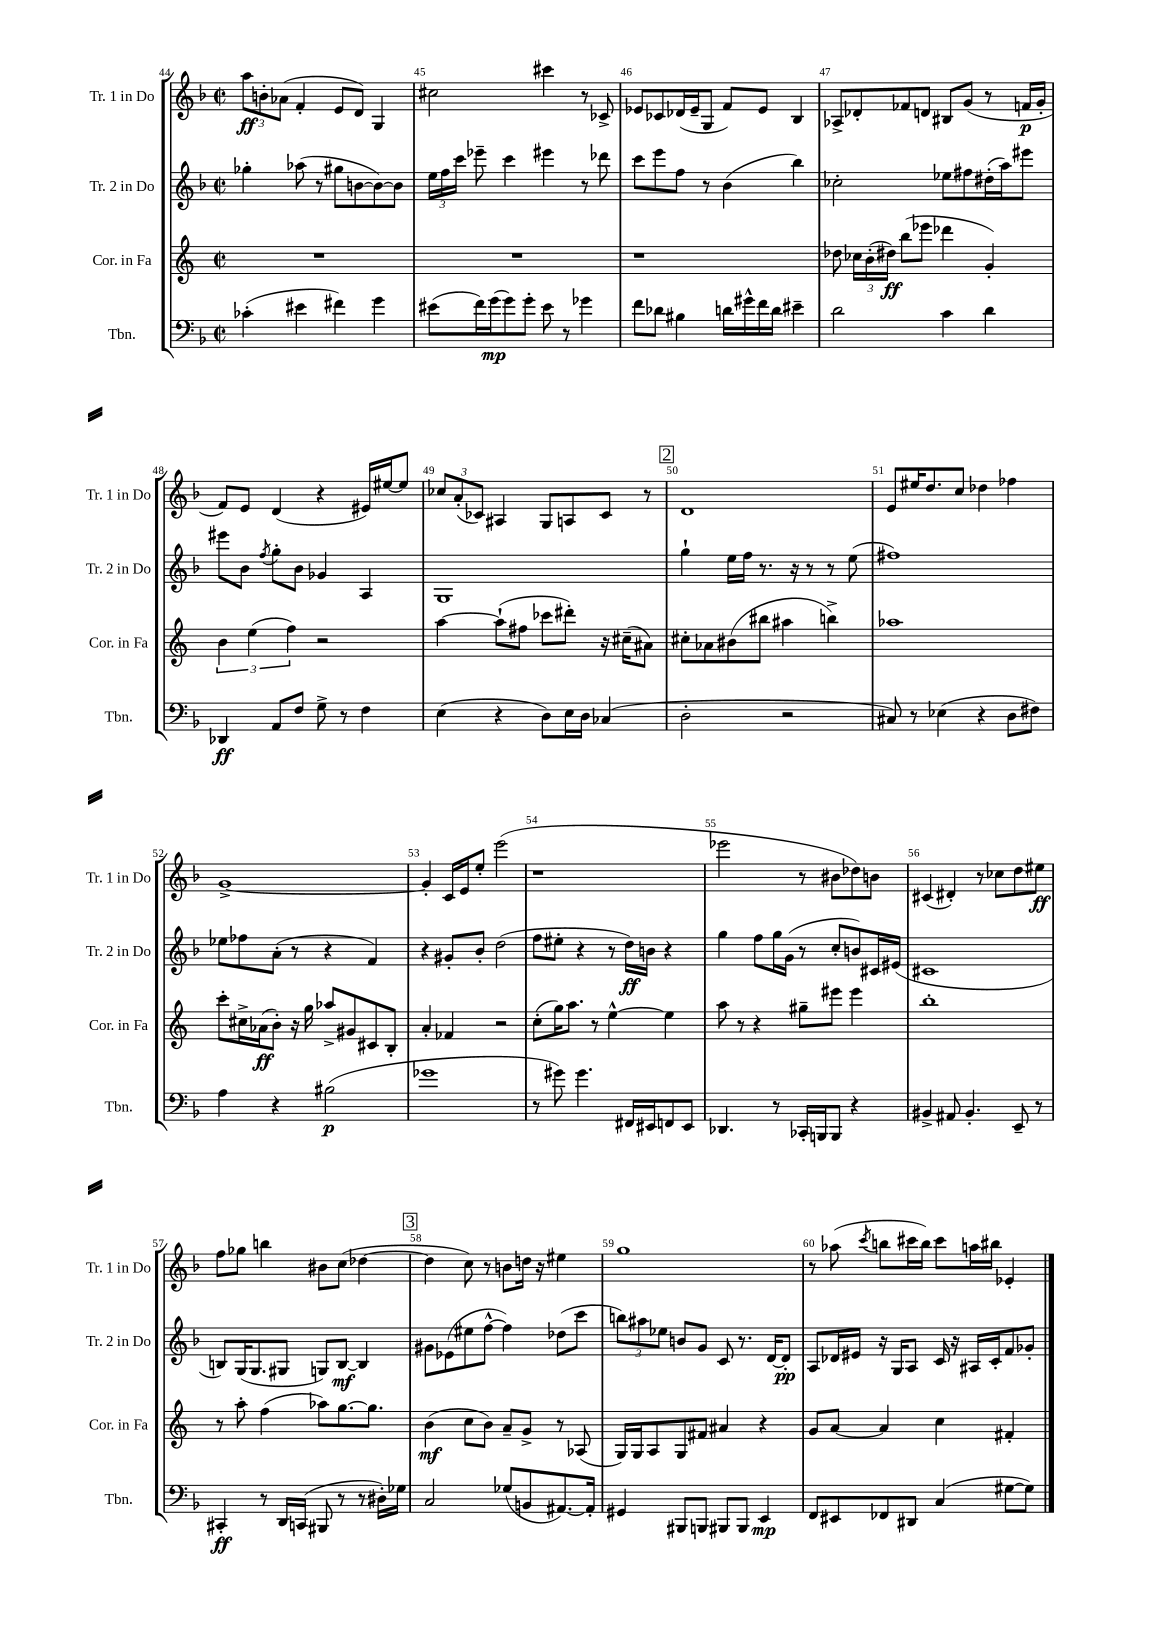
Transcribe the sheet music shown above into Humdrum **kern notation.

**kern	**kern	**kern	**kern
*staff4	*staff3	*staff2	*staff1
*clefF4	*clefG2	*clefG2	*clefG2
*k[b-]	*k[]	*k[b-]	*k[b-]
*M2/2	*M2/2	*M2/2	*M2/2
*met(c|)	*met(c|)	*met(c|)	*met(c|)
(4c-'\	1r	4gg-'\	12aa\L
.	.	.	12b'\
.	.	.	(12a-\J
4e#\	.	(8aa-\	4f'/
.	.	8r	.
4f#\)	.	8gg#\L	8e/L
.	.	[8b\	8d/J)
4g\	.	8b\_)	4G/
.	.	8b\]J	.
=	=	=	=
(8e#\L	1r	24ee\LL	2cc#\
.	.	24ff\	.
.	.	24ccc\JJ	.
16f\L)	.	8eee-~\	.
(16g\J	.	.	.
8g\)	.	4ccc\	.
8g'\J	.	.	.
8e#\	.	4eee#\	4ccc#\
8r	.	.	.
4g-\	.	8r	8r
.	.	8ddd-\	8c-^/
=	=	=	=
8f\L	1r	8ccc\L	8e-/L
8d-\J	.	8eee\	8c-/
4B#\	.	8ff\J	(16d-/L
.	.	.	16e-~/J
.	.	8r	8G/J
16d\LL	.	(4b-\	8f/L)
16g#^^\	.	.	.
16f\	.	.	8e-/J
16d\JJ	.	.	.
4e#~\	.	4bb-\)	4B-/
=	=	=	=
2d\	8dd-\	2cc-'\	8A-^/L
.	24cc-\LL	.	8d-'/
.	(24b'\	.	.
.	24dd#\JJ)	.	.
.	(8bb\L	.	8f-/
.	8eee-\J	.	8d/J
4c\	4ddd-\	8ee-\L	8B#/L
.	.	8ff#\	(8g/J
4d\	4g'/)	(16dd#'\L	8r
.	.	16aa\J)	.
.	.	8eee#\J	16f/LL
.	.	.	16g'/JJ
=	=	=	=
4DD-/	6b\	8eee#\L	8f/L)
.	.	8b-\J	8e/J
.	(6ee\	.	.
.	.	8qff/	.
8AA/L	.	8gg'\L	(4d/
.	6ff\)	.	.
8F/J	.	8b-\J	.
8G^\	2r	4g-/	4r
8r	.	.	.
4F\	.	4A/	16e#/LL)
.	.	.	[16ee#/J
.	.	.	8ee#/]J
=	=	=	=
(4E\	[4aa\	1G	12cc-/L
.	.	.	(12a'/
.	.	.	12c-/J)
4r	(8aa`\]L	.	4A#/
.	8ff#\J	.	.
8D\L)	8ccc-\L	.	8G/L
16E\L	8ddd#'\J)	.	8A/
16D\JJ	.	.	.
(4C-/	16r	.	8c-/J
.	(16cc#~\LK	.	.
.	8a#\J)	.	8r
=	=	=	=
2D'\	8cc#'\L	4gg`\	1d
.	8a-\	.	.
.	(8b#\	16ee\LL	.
.	.	16ff\JJ	.
.	8bb#\J	8.r	.
2r	4aa#\	.	.
.	.	16r	.
.	.	8r	.
.	4bb^\)	8r	.
.	.	(8ee\	.
=	=	=	=
8C#/)	1aa-	1ff#)	8e/L
8r	.	.	16ee#/K
.	.	.	8.dd/
(4E-\	.	.	.
.	.	.	8cc/J
4r	.	.	4dd-\
8D\L	.	.	4ff-\
8F#\J)	.	.	.
=	=	=	=
4A\	8ccc'\L	8ee-\L	[1g^
.	16cc#^\L	8ff-\	.
.	(16a-\J	.	.
4r	8b'\J)	(8a'\J	.
.	16r	8r	.
.	16gg\	.	.
(2B#\	8aa-^/L	4r	.
.	8g#/	.	.
.	8c#/	4f/)	.
.	8B'/J	.	.
=	=	=	=
1g-	4a'/	4r	4g'/]
.	4f-/	8g#'/L	16c/LL
.	.	.	16e/J
.	.	8b-'/J	8ee'/J
.	2r	(2dd\	(2eee\
=	=	=	=
8r	(8cc'\L	8ff\L	1r
8g#\)	16gg\K)	8ee#'\J	.
.	8.aa\J	.	.
4.g#\	.	4r	.
.	8r	.	.
.	[4ee^^\	8r	.
16FF#/LL	.	16dd\LL)	.
16EE#/J	.	16b\JJ	.
8FF/	4ee\]	4r	.
8EE#/J	.	.	.
=	=	=	=
4.DD-/	8aa\	4gg\	2eee-\
.	8r	.	.
.	4r	8ff\L	.
8r	.	16gg\L	.
.	.	(16g\JJ	.
16CC-'/LL	8gg#~\L	8r	8r
16BBB/J	.	.	.
8BBB/J	8eee#\J	8cc'/L	8b#\L
4r	4eee#\	8b/)	8dd-\)
.	.	16c#/L	8b\J
.	.	(16e#/JJ	.
=	=	=	=
4BB#^/	1bb'	1c#	(4c#/
8AA#/	.	.	4d#'/)
4.BB#'/	.	.	.
.	.	.	8r
.	.	.	8cc-\L
8EE~/	.	.	8dd\
8r	.	.	8ee#\J
=	=	=	=
4CC#'/	8r	8B/L)	8ff\L
.	8aa'\	(16G/K	8gg-\J
.	.	8.G/	.
8r	(4ff\	.	4bb\
16DD/LL	.	8G#/J	.
(16CC/JJ	.	.	.
8BBB#/	8aa-\L)	8G/L)	8b#\L
8r	[8.gg\	[8B/J	(8cc\J
8r	.	4B/]	[4dd-\
.	8.gg\]J	.	.
16D#'\LL)	.	.	.
16G-\JJ	.	.	.
=	=	=	=
2C/	(4b\	8g#\L	4dd-\]
.	.	(8e-\	.
.	8cc\L	8ee#\	8cc\)
.	8b\J)	[8ff^^\J	8r
(8G-/L	8a~/L	4ff\])	8b\L
8BB/	8g^/J	.	16dd\Jk
.	.	.	16r
[8.AA#/)	8r	(8dd-\L	4ee#\
.	(8A-/	8ccc\J	.
16AA#'/]Jk	.	.	.
=	=	=	=
4GG#/	16G/LL)	12bb\L)	1gg
.	16G/J	.	.
.	.	12aa#\	.
.	8A/	.	.
.	.	12ee-\J	.
8BBB#/L	8G/	8b/L	.
8BBB/J	8f#/J	8g/J	.
8BBB#/L	4a#/	8c/	.
8BBB#/J	.	8.r	.
4EE/	4r	.	.
.	.	[16d/LK	.
.	.	8d'/]J	.
=	=	=	=
8FF/L	8g/L	8A/L	8r
8EE#/	[8a/J	16d-/L	(8aa-\
.	.	16e#/JJ	.
.	.	.	8qccc/
8FF-/	4a/]	16r	8bb\L
.	.	16G/LK	.
8DD#/J	.	8A/J	16ccc#\L
.	.	.	16bb\JJ)
(4C/	4cc\	16c/	8ccc#\L
.	.	16r	.
.	.	16A#/LL	16aa\L
.	.	16c'/J	16bb#\JJ
[8G#\L	4f#'/	8f/	4e-'/
8G#\]J)	.	8g-'/J	.
==	==	==	==
*-	*-	*-	*-
